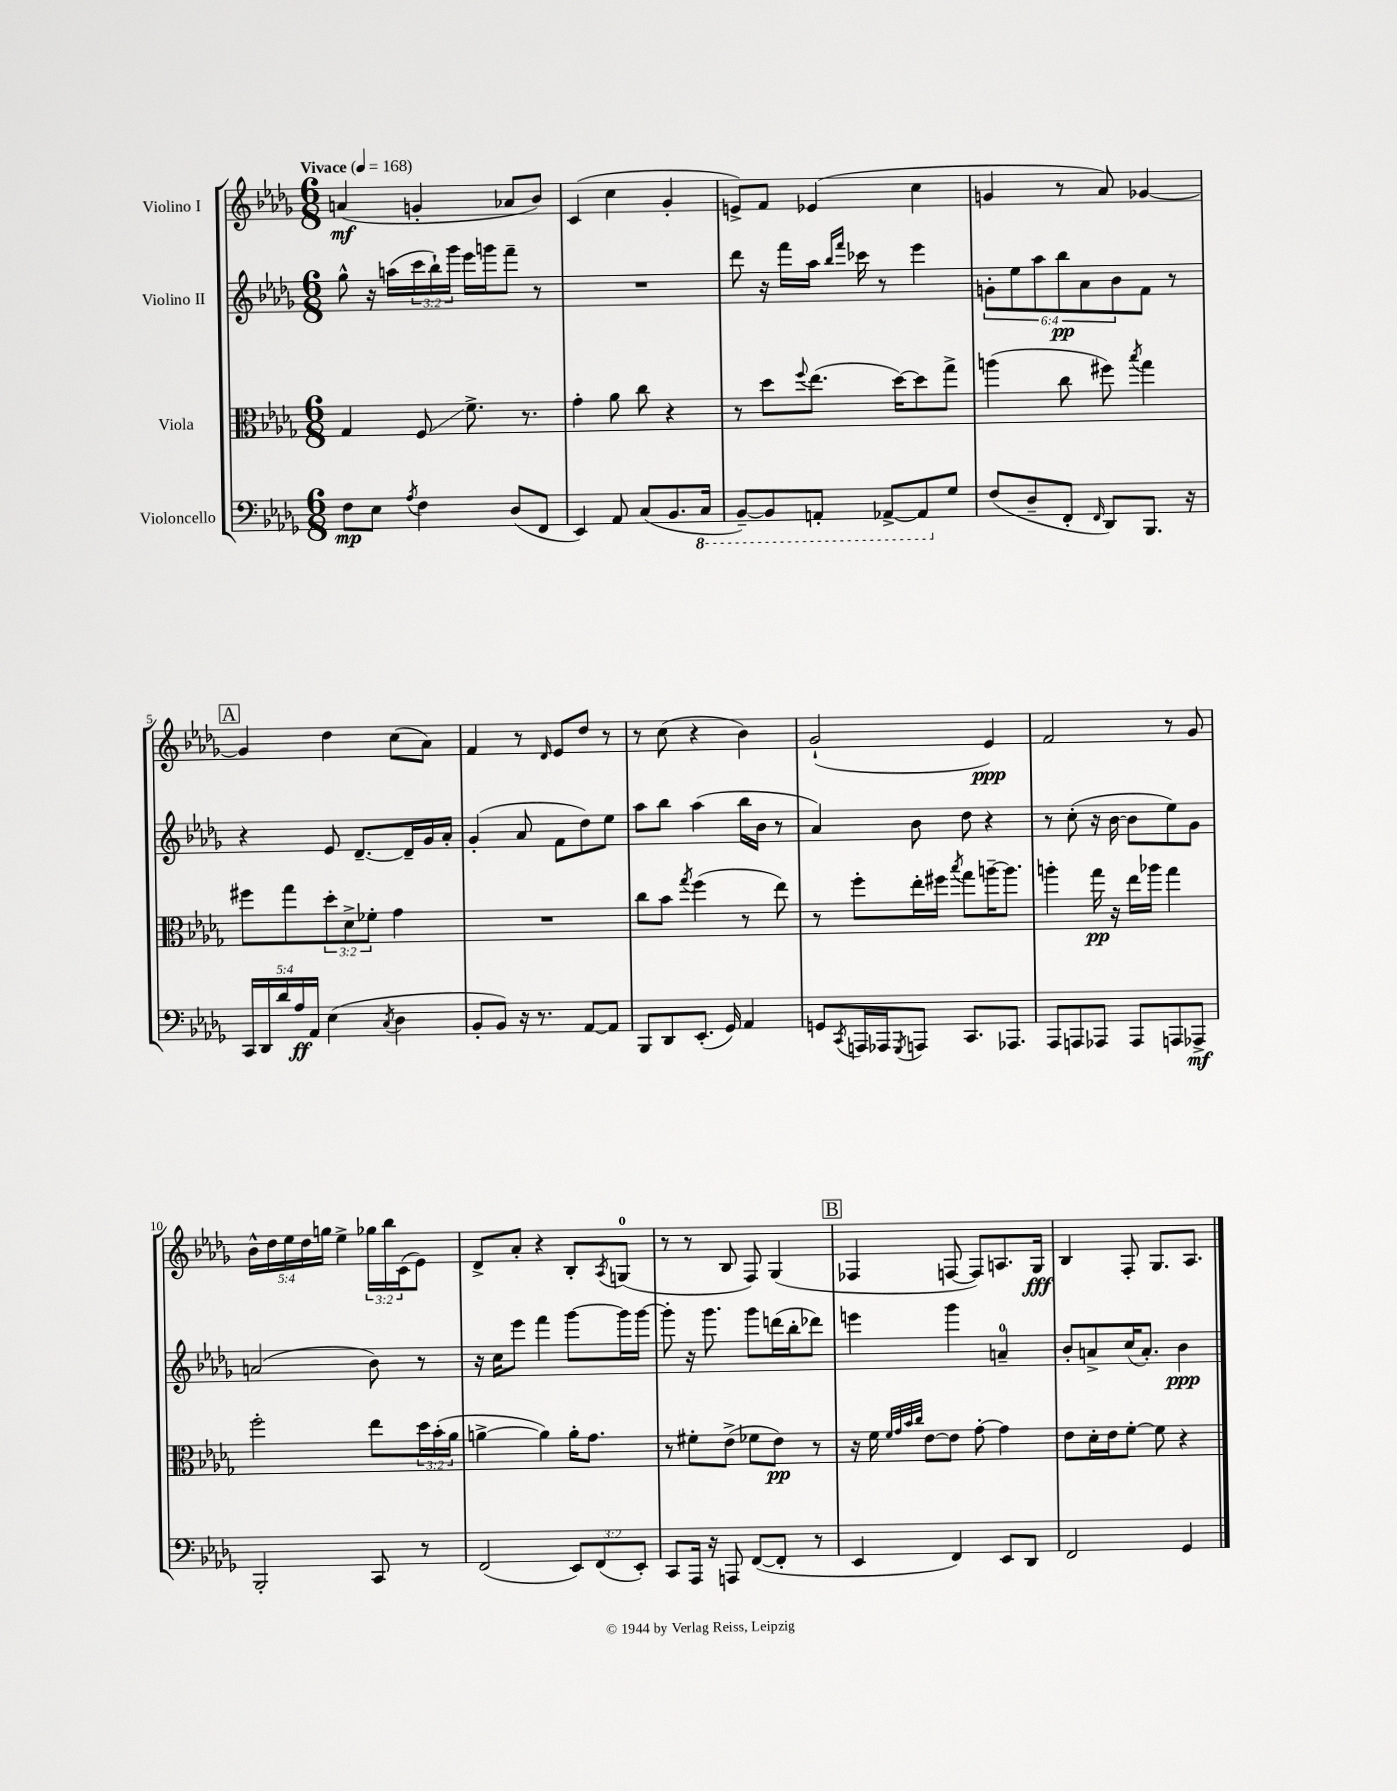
<<
\new StaffGroup <<
\new Staff = "s0" \with { instrumentName = "Violino I" } {
    \clef treble \key des \major \numericTimeSignature \time 6/8 \override Staff.TupletNumber.text = #tuplet-number::calc-fraction-text \tempo "Vivace" 4 = 168
    a'4\mf( g'4-. aes'8 bes'8) |
    c'4( c''4 ges'4-. |
    e'8->) f'8 ees'4( c''4 |
    g'4 r8 aes'8) ges'4~ |
    \mark \markup { \box "A" } ges'4 des''4 c''8( aes'8) |
    f'4 r8 \grace { des'16 } ees'8 des''8 r8 |
    r8 c''8( r4 bes'4) |
    ges'2-!( ees'4\ppp) |
    f'2 r8 ges'8 |
    \tuplet 5/4 { bes'16-^ des''16 ees''16 des''16 g''16 } ees''4-> \tuplet 3/2 { ges''16 bes''16 c'16( } ees'8) |
    des'8-> aes'8-. r4 bes8-. \acciaccatura { aes8 } g8-0( |
    r8 r8 bes8 f8) ges4( |
    \mark \markup { \box "B" } fes4 f8~ f8) a8. ges16\fff |
    bes4 f8-. ges8. aes8. \bar "|." |
}
\new Staff = "s1" \with { instrumentName = "Violino II" } {
    \clef treble \key des \major \numericTimeSignature \time 6/8 \override Staff.TupletNumber.text = #tuplet-number::calc-fraction-text
    ges''8-^ r16 a''16( \tuplet 3/2 { c'''16 bes''16-!) ges'''16 } ees'''16 g'''16 f'''8-- r8 |
    R2. |
    des'''8 r16 f'''16 aes''16 \grace { bes''16 f'''16 } ces'''16 r8 ees'''4 |
    \tuplet 6/4 { g'8-. ees''8 aes''8 bes''8\pp aes'8 bes'8 } f'8 r8 |
    \mark \markup { \box "A" } r4 ees'8 des'8.~-- des'16-- ges'16 aes'16-. |
    ges'4-.( aes'8 f'8 des''8) ees''8 |
    aes''8 bes''8 aes''4( bes''16 bes'16 r8 |
    aes'4) bes'8 des''8 r4 |
    r8 c''8-.( r16 bes'16~ bes'8 ees''8) ges'8 |
    a'2( bes'8) r8 |
    r16 c''16 ees'''8 f'''4 ges'''8~ ges'''16 ges'''16~ |
    ges'''8-. r16 ges'''8. ges'''8 d'''16( bes''16-. des'''8) |
    \mark \markup { \box "B" } e'''4 ges'''4 a'4-0-- |
    bes'8-. a'8-> c''16( a'8.-.) bes'4\ppp \bar "|." |
}
\new Staff = "s2" \with { instrumentName = "Viola" } {
    \clef alto \key des \major \numericTimeSignature \time 6/8 \override Staff.TupletNumber.text = #tuplet-number::calc-fraction-text
    ges4 f8\glissando f'8.-> r8. |
    ges'4-. aes'8 c''8 r4 |
    r8 des''8 \appoggiatura { f''8 } ees''8.( des''16~) des''8 ges''8-> |
    a''4( c''8 fis''8) \acciaccatura { bes''8 } ges''4 |
    \mark \markup { \box "A" } fis''8 ges''8 \tuplet 3/2 { des''8-. des'8-> fes'8-. } ges'4 |
    R2. |
    c''8 bes'8 \acciaccatura { ges''8 } f''4( r8 ees''8) |
    r8 f''8-. ees''16-. fis''16 \acciaccatura { bes''8 } ges''8 a''16~-- a''8. |
    a''4-. ges''16\pp r16 ees''16 aes''16 ges''4 |
    f''2-. ees''8 \tuplet 3/2 { des''16 bes'16-.( aes'16 } |
    a'4~-> a'4) a'16-. ges'8. |
    r8 fis'8-. ees'8->( fes'8 ees'8\pp) r8 |
    \mark \markup { \box "B" } r16 f'16 \grace { f'32 ges'32 bes'32 c''32 } ees'8~ ees'8 ges'8~-. ges'4 |
    ees'8 des'16-. ees'16 f'8~-. f'8 r4 \bar "|." |
}
\new Staff = "s3" \with { instrumentName = "Violoncello" } {
    \clef bass \key des \major \numericTimeSignature \time 6/8 \override Staff.TupletNumber.text = #tuplet-number::calc-fraction-text
    f8\mp ees8 \acciaccatura { aes8 } f4 des8( f,8 |
    ees,4) aes,8 c8( bes,8. \ottava #-1 c,16 |
    bes,,8~--) bes,,8 a,,8-. aes,,8~-> aes,,8 \ottava #0 ges8 |
    f8( des8-- f,8-. \grace { f,16 } des,8) bes,,8. r16 |
    \mark \markup { \box "A" } \tuplet 5/4 { c,16 des,16 des'16 aes16\ff aes,16 } ees4( \acciaccatura { c8 } des4 |
    bes,8-. bes,8) r16 r8. aes,8~ aes,8 |
    bes,,8 des,8 ees,8.-.( ges,16) aes,4 |
    g,8 \acciaccatura { c,8 } a,,16 aes,,16 \acciaccatura { ges,,8 } a,,8 c,8. aes,,8. |
    aes,,8 a,,8 aes,,8 aes,,8 a,,8 aes,,8->\mf |
    bes,,2-. c,8 r8 |
    f,2( \tuplet 3/2 { ees,8) f,8( ees,8-.) } |
    c,8 aes,,16 r16 a,,8 f,8~( f,8-. r8 |
    \mark \markup { \box "B" } ees,4 f,4) ees,8 des,8 |
    f,2 ges,4 \bar "|." |
}
>>
>>
